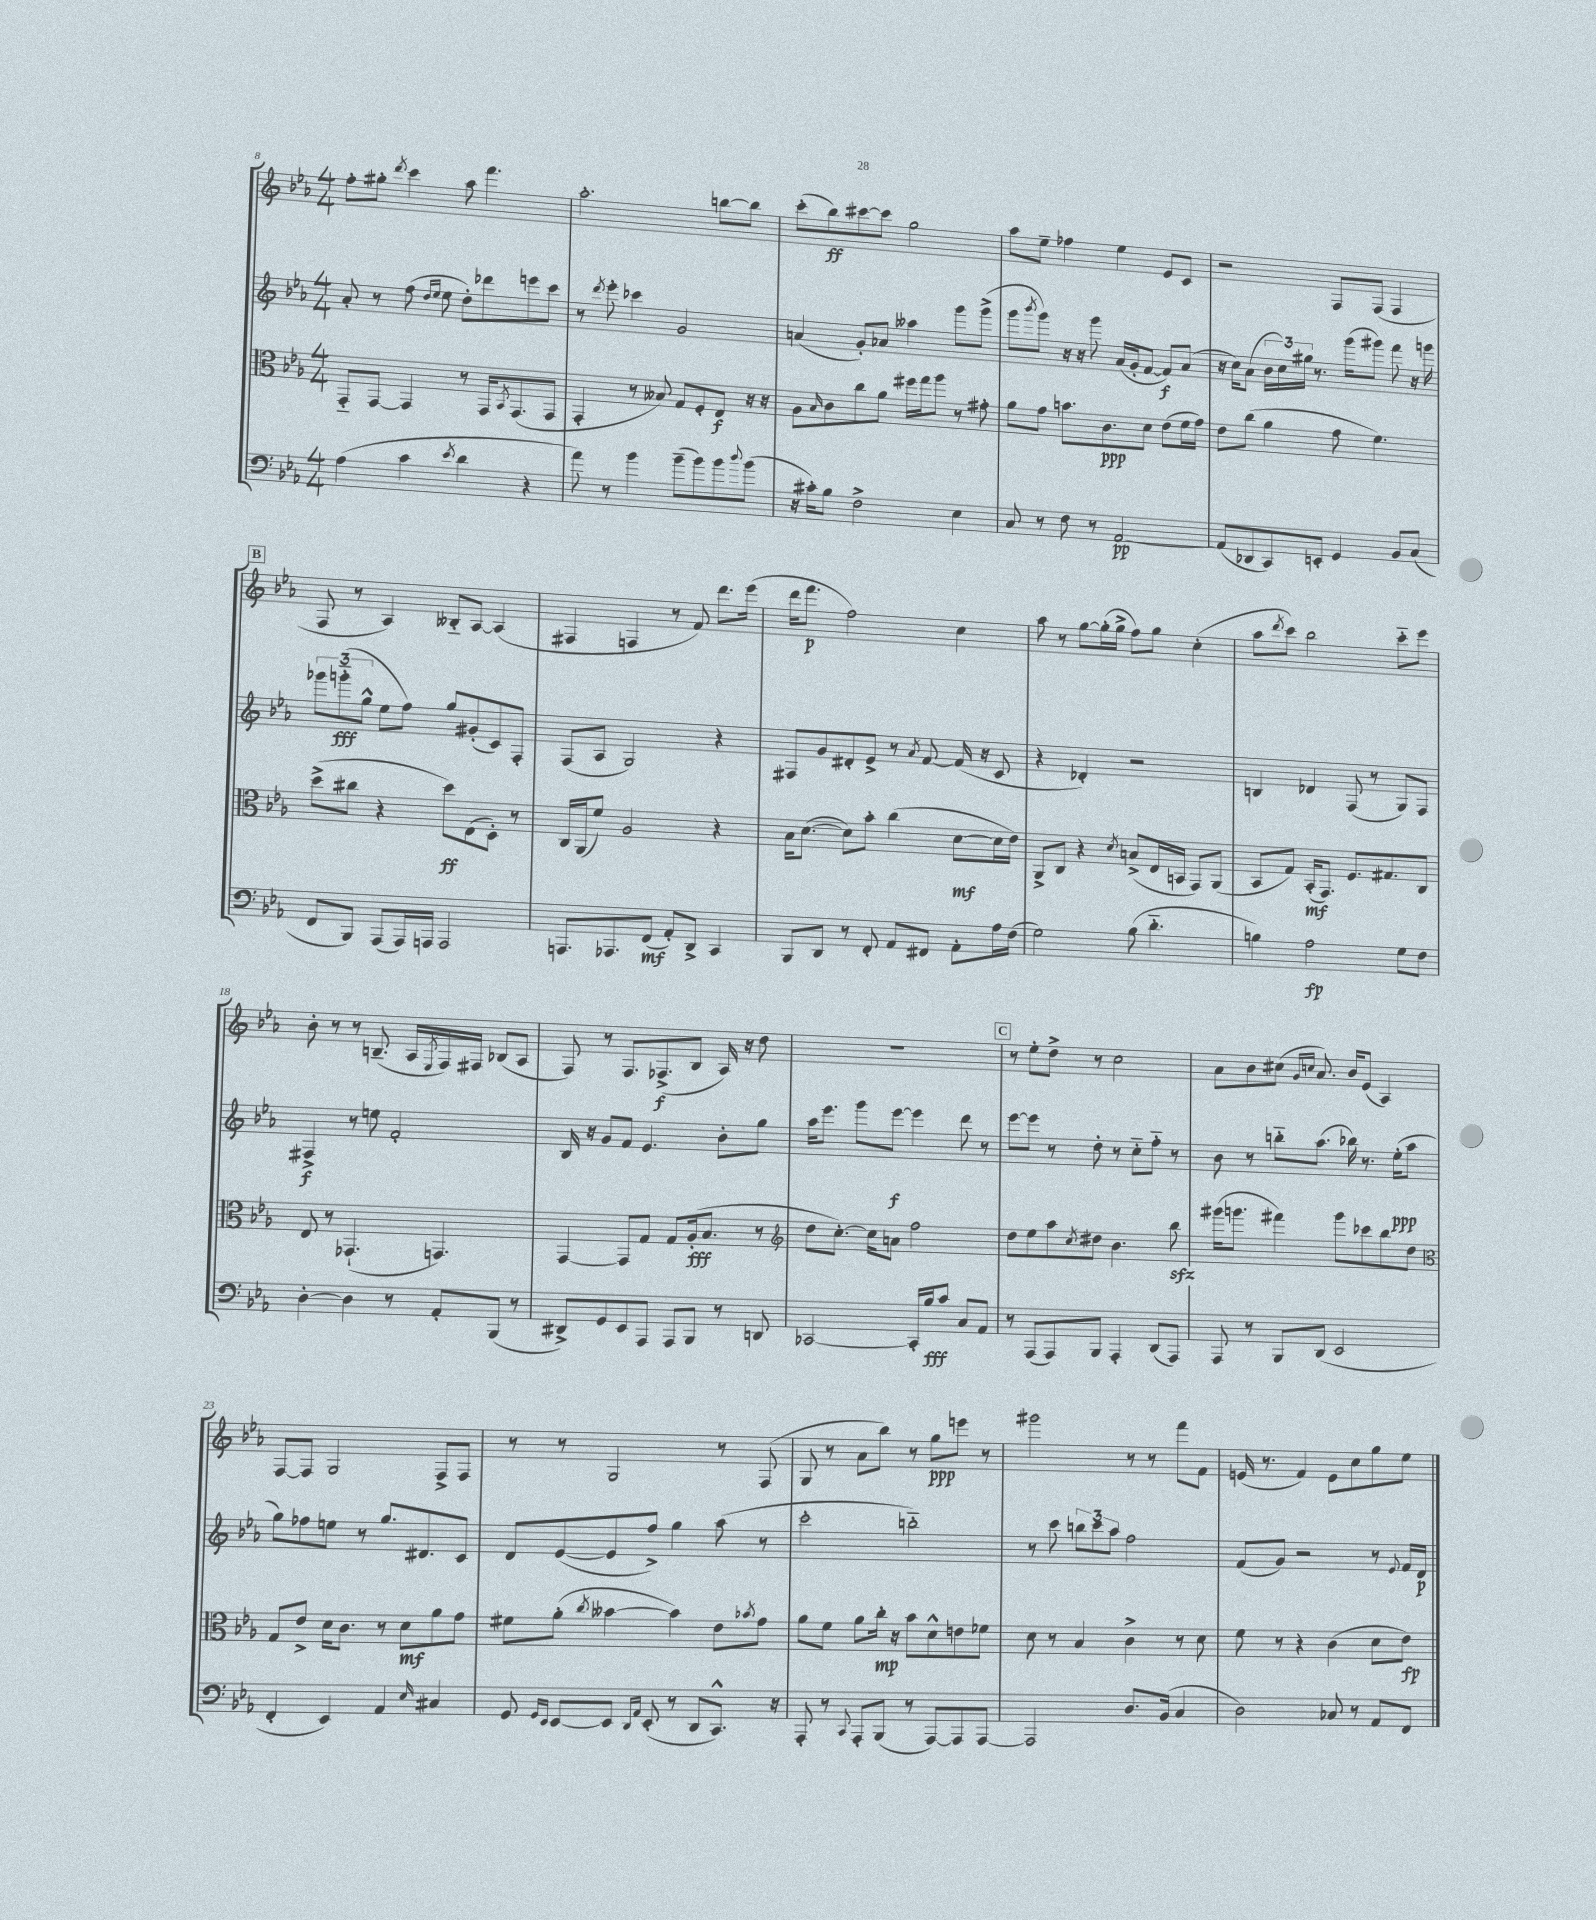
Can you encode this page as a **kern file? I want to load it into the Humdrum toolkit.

**kern	**kern	**kern	**kern
*staff4	*staff3	*staff2	*staff1
*clefF4	*clefC3	*clefG2	*clefG2
*k[b-e-a-]	*k[b-e-a-]	*k[b-e-a-]	*k[b-e-a-]
*M4/4	*M4/4	*M4/4	*M4/4
(4A-\	8GG'~/L	8a-'/	8ff'\L
.	[8GG/J	8r	8gg#'\J
.	.	.	8qddd/
4c\	4GG/]	(8ff\	4ccc\
.	.	16qqdd/LL	.
.	.	16qqee-/JJ	.
.	.	8ee-\	.
8qe-/	.	.	.
4d\	8r	8dd'\L)	8aa-\
.	16GG/LK	8ddd-\	4.fff\
.	8qBB-/	.	.
.	(8.GG/	.	.
4r	.	8eee\	.
.	8GG/J	8ccc\J	.
=	=	=	=
8a-\)	4GG'/	8r	2.aa-'\
.	.	8qddd/	.
8r	.	8eee-'\	.
4b-\	8r	4ccc-\	.
.	8B--/)	.	.
(8b-~\L	8G/L	2g/	.
8b-\)	8F'/	.	.
8b-\	8E-/J	.	[8bb\L
8qqdd/	.	.	.
(8b-\J	16r	.	8bb\]J
.	16r	.	.
=	=	=	=
16r	8A-\L	(4a/	(8ccc'\L
16c#'\LK)	.	.	.
.	16qqB-/	.	.
8B-\J	8c\	.	8bb-\)
2F^\	8cc\	8g'/L)	[8ccc#\
.	8a-\J	8a-/J	8ccc#\]J
.	16ff#\LL	4aa--\	2gg\
.	16gg\J	.	.
.	8aa-\J	.	.
4E-\	8r	8ggg\L	.
.	8g#'\	(8ggg^\J	.
=	=	=	=
8C/	8a-\L	8ggg\L	8aa-\L
.	.	8qbbb-/	.
8r	8g\J	8ggg\J)	8ee-~\J
8F\	8.b\L	16r	4ff-\
.	.	16r	.
8r	.	8ggg\	.
.	8.c\	.	.
[2AA-/	.	(16a-/LL	4ee-\
.	.	16g'/J	.
.	8d\J	[8f/J	.
.	(8e-\L	8f/]L)	8e-/L
.	16f\L	(8a-/J	8c/J
.	16g\JJ)	.	.
=	=	=	=
(8AA-/]L	8e-\L	16r	2r
.	.	16cc\LK)	.
8DD-/	(8cc\J	(8a-\J	.
8CC/)	4a-\	24b-\LL	.
.	.	24cc\)	.
.	.	24gg#\JJ	.
8EE'/J	.	8.r	.
4GG/	8g\	.	8F/L
.	.	(16ggg\LK	.
.	4.f\)	8ggg#\J)	(8F/J
8BB-/L	.	8fff\	4F/
(8C/J	.	16r	.
.	.	16ggg\	.
=	=	=	=
8FF/L	(8dd^\L	12ggg-\L	8F/
.	.	(12ggg'~\	.
8BBB-/J)	8cc#\J	.	8r
.	.	12gg^^\J	.
(8AAA-/L	4r	8ee-\L	4A-/)
16AAA-/L)	.	8ff\J)	.
16AAA/JJ	.	.	.
2AAA/	8dd\L)	8gg/L	8B--'~/L
.	(8E-\	(8g#'/	[8A-/J
.	8D'\J)	8c/)	(4A-/]
.	8r	8F'/J	.
=	=	=	=
8.AAA/L	16C/LL	(8F/L	4F#/
.	(16AA-/J	.	.
.	8f/J)	8A-/J	.
8.AAA-/	.	.	.
.	2A-/	2G/)	4F/
(8FF/J	.	.	.
8AA-'/L)	.	.	8r
8DD^/J	.	.	8f/)
4CC/	4r	4r	8.ddd\L
.	.	.	(16eee-\Jk
=	=	=	=
8BBB-/L	16B-\LK	8F#/L	16ddd\LK
.	([8.d\J	.	8.fff\J
8DD/J	.	8g/	.
8r	8d\]L)	8d#'/	2ff\)
8FF'/	8b-'\J	8e-^/J	.
8AA-/L	(4cc\	8r	.
.	.	8qa-/	.
8FF#/J	.	[8f/	.
8AA-'\L	[8d\L	(16f/]	4cc\
.	.	16r	.
16A-\L	16d\]L	8c/	.
(16F\JJ	16e-\JJ)	.	.
=	=	=	=
2G\)	8AA-^/L	4r	8aa-\
.	8C/J	.	8r
.	4r	4d-'/)	[8gg\L
.	.	.	(16gg'\]L
.	.	.	16gg^\JJ
.	8qd/	.	.
(8B-\	(8B^/L	2r	8ff\L)
4.d'~\	16E-/L	.	8gg\J
.	16BB/JJ	.	.
.	8GG/L)	.	(4cc'\
.	(8AA-/J	.	.
=	=	=	=
4B\)	8BB-/L	4B/	8aa-\L
.	.	.	8qddd/
.	8G/J)	.	8ccc\J)
2A-\	(16BB-'/LK	4d-/	2bb-\
.	8.GG/J)	.	.
.	8.F/L	(8F/	.
.	.	8r	.
.	8.G#/	.	.
8G\L	.	8G/L)	8ccc'~\L
8F\J	8C/J	8F/J	8eee-\J
=	=	=	=
[4D'\	8E-/	4F#^/	8b-'\
.	8r	.	8r
4D\]	(4.GG-`/	8r	8r
.	.	8ee\	(8.B~/
8r	.	2f'/	.
.	.	.	16A-/LL
.	.	.	8qE-/
8AA-'/L	4.GG/)	.	16F/)
.	.	.	16F#/JJ
(8BBB-/J	.	.	(8B-/L
8r	.	.	8A-/J
=	=	=	=
8DD#^/L)	[4GG/	16B-/	8F/)
.	.	16r	.
8GG/	.	8g/L	8r
8EE-/	8GG/]L	8f/J	8.F/L
8AAA-/J	8G/J	4.e-/	.
.	.	.	(8.F-^/
8AAA-/L	8G/L	.	.
8BBB-/J	(16A-'/k	.	8B-/J
.	8.B-/J	.	.
8r	.	8b-'\L	16A-/)
.	.	.	16r
8DD/	8r	8gg\J	8dd\
=	=	=	=
*	*clefG2	*	*
[2CC-/	8dd\L	16aa-\LK	1r
.	.	8.eee-\J	.
.	[8.cc'\J)	.	.
.	.	8ggg\L	.
.	16cc\]LK	.	.
.	8a\J	[8eee-\J	.
16CC-'/]LL	2ff\	4eee-\]	.
16B-/J	.	.	.
8c/J	.	.	.
8C/L	.	8ddd\	.
8AA-/J	.	8r	.
=	=	=	=
8r	8dd\L	[8eee-\L	8r
(8AAA-/L	8ee-\	8eee-\]J	8ee-'\L
8AAA-/)	8aa-\	8r	8dd^\J
.	8qcc/	.	.
8BBB-/J	8dd#\J	8dd'\	8r
4AAA-'/	4.b-\	8r	2cc\
.	.	8cc'~\L	.
(8DD/L	.	8ff'~\J	.
8AAA-/J)	8bb-\	8r	.
=	=	=	=
8AAA-/	(16ggg#\LK	8b-\	8a-\L
.	8.ggg\J	.	.
8r	.	8r	8b-\
8BBB-/L	4fff#\)	8bb'~\L	(8cc#\J
.	.	.	16qqg/LL
.	.	.	16qqcc/JJ
(8DD/J	.	(8.aa-\J	8.a-/)
2EE-/	8ggg\L	.	.
.	.	16bb-\)	16b-/LK
.	8ccc-\	8.r	(8e-/J
.	8bb-\	.	4A-/)
.	.	(16ee-'\LK	.
.	8dd\J	8aa-\J	.
=	=	=	=
*	*clefC3	*	*
4FF'/	8G/L	8gg\L)	[8F/L
.	8e-^/J	8ff-\	8F/]J
4EE-/)	16d\LK	8ee\J	2G/
.	8.c\J	.	.
.	.	8r	.
4AA-/	8r	8.gg/L	.
.	8d\L	.	.
.	.	8.d#/	.
16qqE-/	.	.	.
4C#/	8a-\	.	8F^/L
.	8g\J	8c/J	8F/J
=	=	=	=
8GG/	8f#\L	8d/L	8r
16qqGG/LL	.	.	.
16qqEE-/JJ	.	.	.
[8EE-/L	(8a-'\J	([8e-/	8r
.	8qcc/	.	.
8EE-/]J	[4b--\	8e-/]	2G/
16qqDD/LL	.	.	.
16qqAA-/JJ	.	.	.
(8EE-'/	.	8ff^/J)	.
8r	4b--\])	4gg\	.
8DD/L	.	.	.
8.CC^^/J)	8e-\L	(8aa-\	8r
.	8qb-/	.	.
.	8g\J	8r	(8F/
16r	.	.	.
=	=	=	=
8AAA-'/	8a-\L	2ccc'\	8G/
8r	8f\J	.	8r
8qqCC/	.	.	.
8AAA-'/L	8a-\L	.	8a-\L
(8BBB-/J	16cc'\Jk	.	8bb-\J)
.	16r	.	.
8r	8b-\L	2bb'~\)	8r
[8AAA-/L)	8d^^\	.	8gg\L
8AAA-/]	8e\	.	8eee\J
[8AAA-/J	8f-\J	.	8r
=	=	=	=
2AAA-/]	8d\	8r	2ggg#\
.	8r	8ccc\	.
.	4B-/	12bb\L	.
.	.	12ccc\	.
.	.	12aa-\J	.
8.D/L	4c^\	2ff\	8r
.	.	.	8r
(16BB-/Jk	.	.	.
4C/	8r	.	8fff\L
.	8d\	.	8f\J
=	=	=	=
2D\)	8f\	(8f/L	(16e/
.	.	.	8.r
.	8r	8g/J)	.
.	4r	2r	4f/)
8C-/	(4c\	.	8e\L
8r	.	.	8cc\
8AA-/L	8d\L	8r	8gg\
.	.	8qqe-/	.
8FF/J	8e-\J)	16f/LL	8ee-\J
.	.	16d/JJ	.
==	==	==	==
*-	*-	*-	*-
